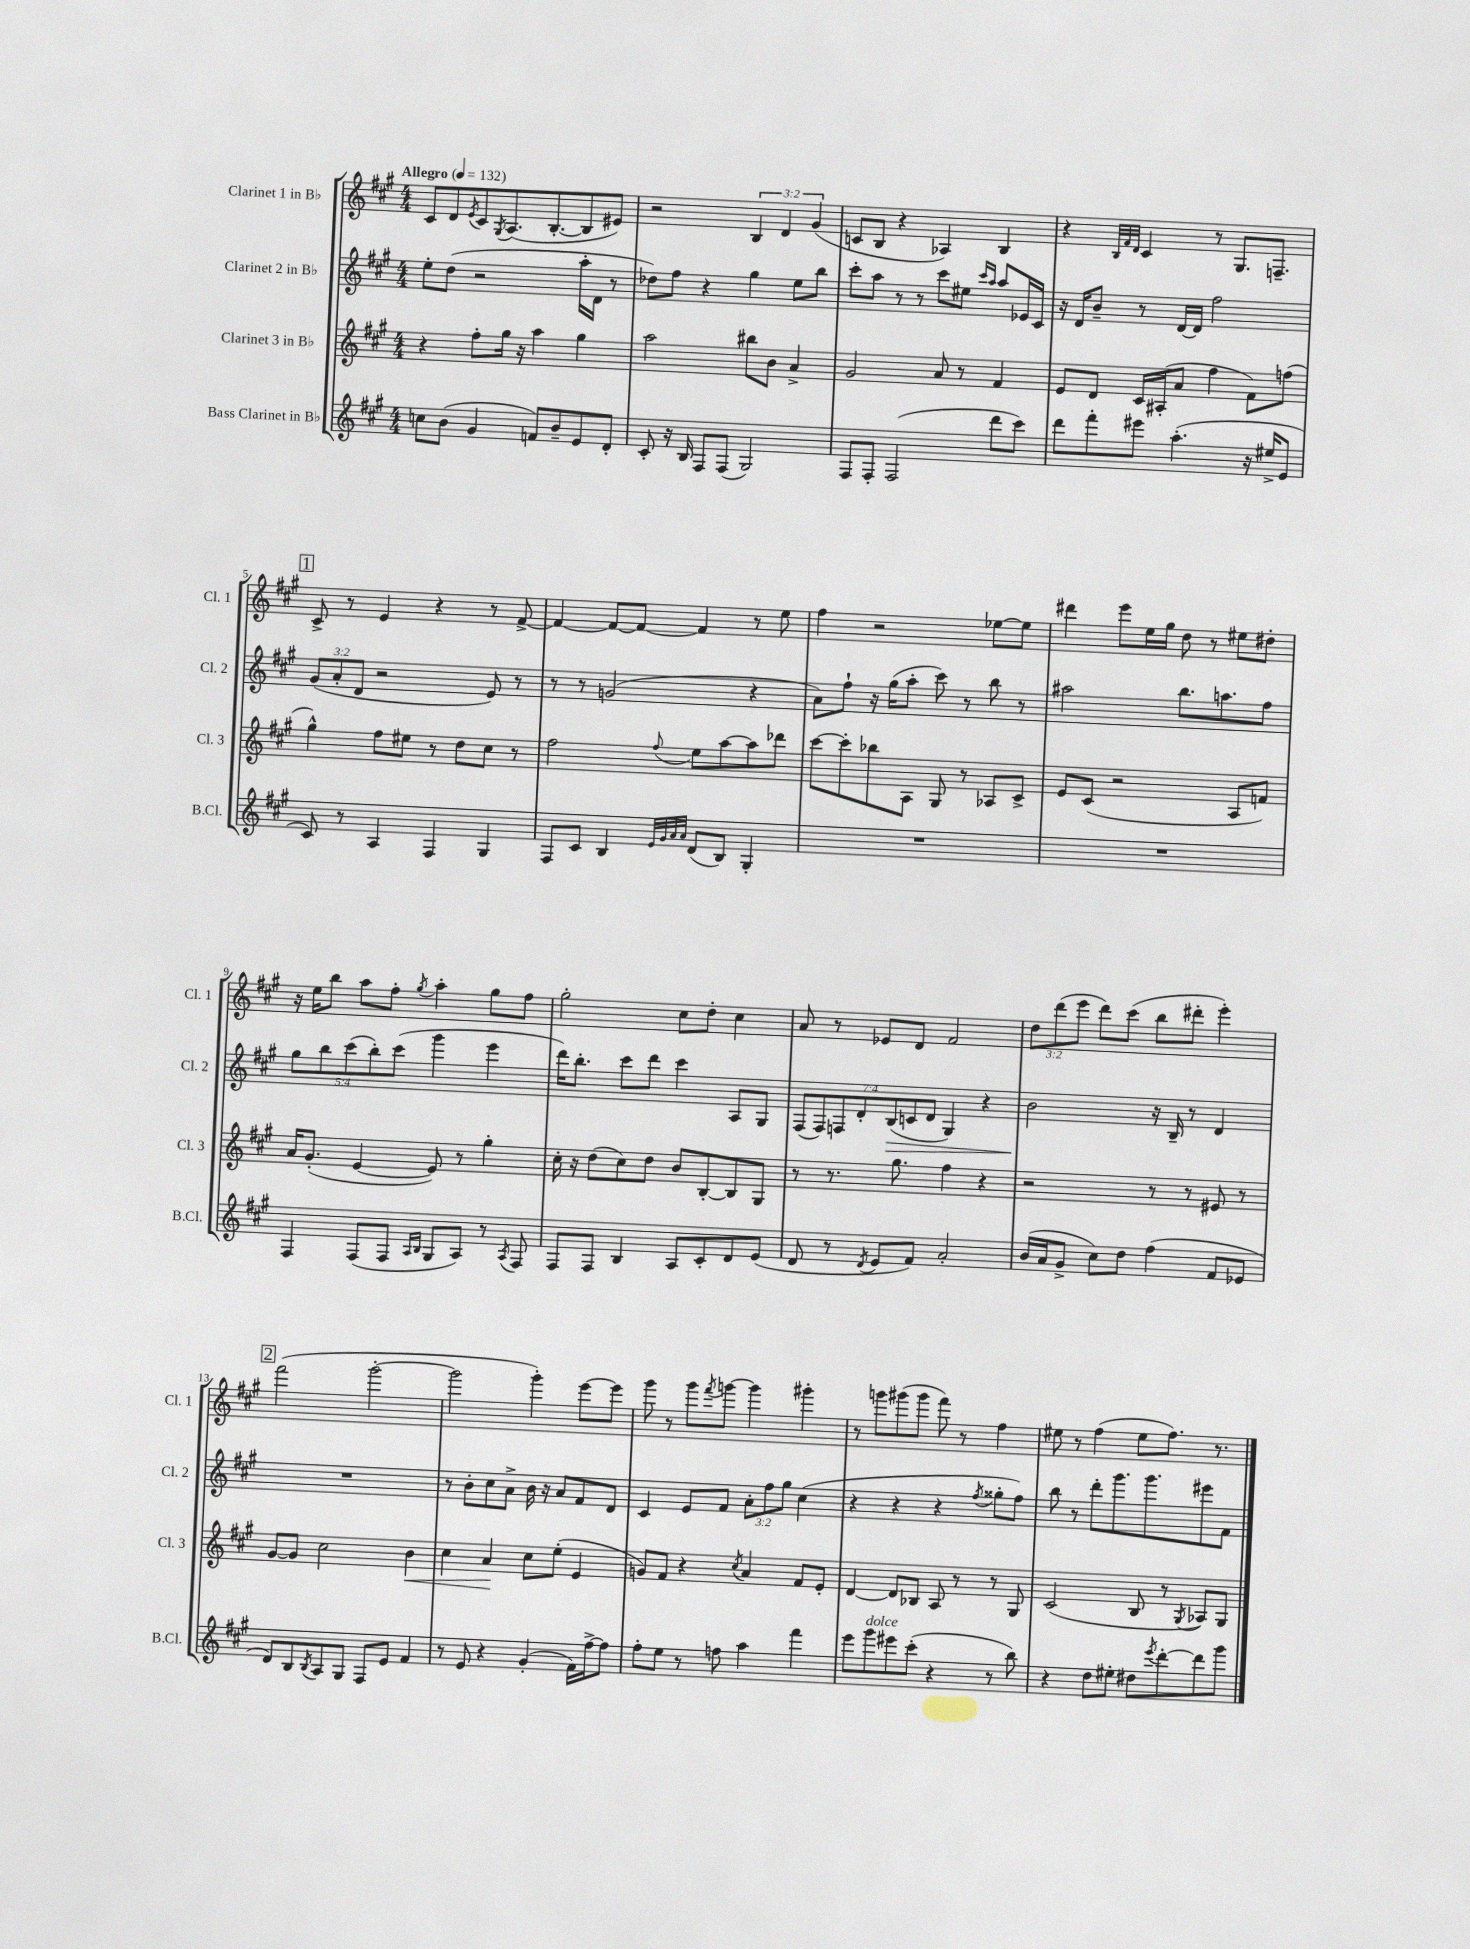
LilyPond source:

<<
\new StaffGroup <<
\new Staff = "s0" \with { instrumentName = "Clarinet 1 in Bb" shortInstrumentName = "Cl. 1" } {
    \clef treble \key a \major \numericTimeSignature \time 4/4 \override Staff.TupletNumber.text = #tuplet-number::calc-fraction-text \tempo "Allegro" 4 = 132
    cis'8 d'8 \acciaccatura { e'8 } cis'8 \acciaccatura { gis8 } a8.( b8.~-. b8 eis'8) |
    r2 \tuplet 3/2 { b4 d'4 gis'4( } |
    c'8 b8 r4 aes4) b4 |
    r4 \grace { b32 fis'32 d'32 } cis'4 r8 gis8. f8.-- |
    \mark \markup { \box "1" } cis'8-> r8 e'4 r4 r8 fis'8~-> |
    fis'4~ fis'8~ fis'8~ fis'4 r8 e''8 |
    fis''4 r2 ees''8~ ees''8 |
    dis'''4 e'''8 e''16 gis''16 d''8 r8 eis''8 dis''8-. |
    r16 e''16 b''8 a''8 fis''8-. \acciaccatura { gis''8 } a''4-. gis''8 fis''8 |
    gis''2-. cis''8 d''8-. cis''4 |
    a'8 r8 ees'8 d'8 fis'2 |
    \tuplet 3/2 { d''8 d'''8( e'''8 } d'''8) cis'''8( b''8 dis'''8-. e'''4-.) |
    \mark \markup { \box "2" } fis'''2( gis'''2~-. |
    gis'''2 gis'''4-.) e'''8~ e'''8 |
    gis'''8 r8 gis'''8 \acciaccatura { fis'''8 } g'''8~ g'''4 gis'''4-. |
    r8 g'''8 gis'''8( gis'''8 fis'''8) r8 fis''4 |
    eis''8 r8 fis''4( eis''8 fis''8.) r8. \bar "|." |
}
\new Staff = "s1" \with { instrumentName = "Clarinet 2 in Bb" shortInstrumentName = "Cl. 2" } {
    \clef treble \key a \major \numericTimeSignature \time 4/4 \override Staff.TupletNumber.text = #tuplet-number::calc-fraction-text
    e''8-. d''8( r2 a''16-. d'16 r8 |
    des''8) fis''8 r4 gis''4 e''8 b''8 |
    cis'''8-. a''8 r8 r8 cis'''8 eis''8 \grace { cis'''16 a''16 } a''8 ees'16 cis'16 |
    r16 d'16 b'8-- r8 d'16~ d'16 fis''2 |
    \mark \markup { \box "1" } \tuplet 3/2 { gis'8( a'8-. d'8 } r2 e'8) r8 |
    r8 r8 g'2( r4 |
    a'8) fis''8-! r16 gis''16( a''8-. cis'''8) r8 b''8 r8 |
    ais''2 b''8. a''8. fis''8 |
    \tuplet 5/4 { gis''8 b''8 cis'''8( b''8-.) cis'''8( } gis'''4 e'''4 |
    d'''16) b''8.-. cis'''8 d'''8 cis'''4 a8 gis8 |
    \tuplet 7/4 { fis8( fis8) f8 d'8-. b8\>( c'8 d'8 } gis4) r4 |
    b'2\! r16 b16-- r8 d'4 |
    \mark \markup { \box "2" } R1 |
    r8 b'8-. cis''8 a'8-> b'16 r16 a'8 fis'8 d'8 |
    cis'4 e'8 fis'8 \tuplet 3/2 { a'8-. fis''8 gis''8 } cis''4( |
    r4 r4 r4 \acciaccatura { fis''8 } gisis''8-. fis''8) |
    b''8 r8 d'''8-. gis'''8. gis'''8. eis'''8 fis'8 \bar "|." |
}
\new Staff = "s2" \with { instrumentName = "Clarinet 3 in Bb" shortInstrumentName = "Cl. 3" } {
    \clef treble \key a \major \numericTimeSignature \time 4/4
    r4 fis''8-. gis''16 r16 a''4 gis''4 |
    a''2 bis''8 b'8 a'4-> |
    gis'2 a'8 r8 fis'4 |
    e'8 d'8 cis'16 ais16-.( a'8 fis''4 fis'8) f''8( |
    \mark \markup { \box "1" } gis''4-^) fis''8 eis''8 r8 d''8 cis''8 r8 |
    fis''2 \appoggiatura { fis''8 } e''8 a''8~ a''8 des'''8 |
    cis'''8~ cis'''8-. bes''8 a8 gis8 r8 aes8 cis'8-> |
    e'8 cis'8( r2 a8 f'8) |
    a'16 gis'8.-.( e'4~ e'8) r8 gis''4-. |
    cis''16-. r16 d''8( cis''8) d''8 b'8 b8~-. b8 gis8 |
    r8 r8. gis''8. fis''4 r4 |
    r2 r8 r8 eis'8 r8 |
    \mark \markup { \box "2" } gis'8~ gis'8 cis''2 b'4\< |
    cis''4 a'4\! cis''8 e''8-.( e'4 |
    g'8) fis'8 r4 \acciaccatura { cis''8 } a'4 fis'8 e'8-. |
    d'4~ d'8 bes8 a8 r8 r8 gis8 |
    cis'2( b8 r8 \acciaccatura { gis8 } aes8) gis8 \bar "|." |
}
\new Staff = "s3" \with { instrumentName = "Bass Clarinet in Bb" shortInstrumentName = "B.Cl." } {
    \clef treble \key a \major \numericTimeSignature \time 4/4
    c''8 b'8( gis'4 f'8) b'8-- e'8 d'8-. |
    cis'8-. r16 b16 fis8 fis8( gis2) |
    fis8 fis8-. fis2( d'''8 cis'''8) |
    d'''8 fis'''8-. eis'''8 a''4.-.( r16 eis''16-> e'8 |
    \mark \markup { \box "1" } cis'8) r8 a4 fis4 gis4 |
    fis8 cis'8 b4 \grace { e'32 gis'32 a'32 a'32 } d'8( b8) gis4-. |
    R1 |
    R1 |
    fis4 fis8( fis8 \grace { a16 b16 } gis8 a8) r8 \acciaccatura { a8 } fis8 |
    fis8 fis8 b4 a8 cis'8-. d'8 e'8( |
    d'8 r8 \acciaccatura { d'8 } e'8 fis'8) a'2-. |
    b'16( a'16 gis'8-> cis''8) d''8 fis''4( fis'8 ees'8 |
    \mark \markup { \box "2" } d'8) b8 \acciaccatura { b8 } a8 gis8 fis8 e'8 fis'4 |
    r8 e'8 r4 gis'4-.( fis'16) fis''16~-> fis''8 |
    fis''8-. e''8 r8 f''8 a''4 fis'''4 |
    e'''8 gis'''8^\markup { \italic "dolce" } eis'''8 cis'''8-.( r4 r8 b''8) |
    r4 d''8 eis''8-. dis''8 \acciaccatura { e'''8 } d'''8~-. d'''8 gis'''8 \bar "|." |
}
>>
>>
